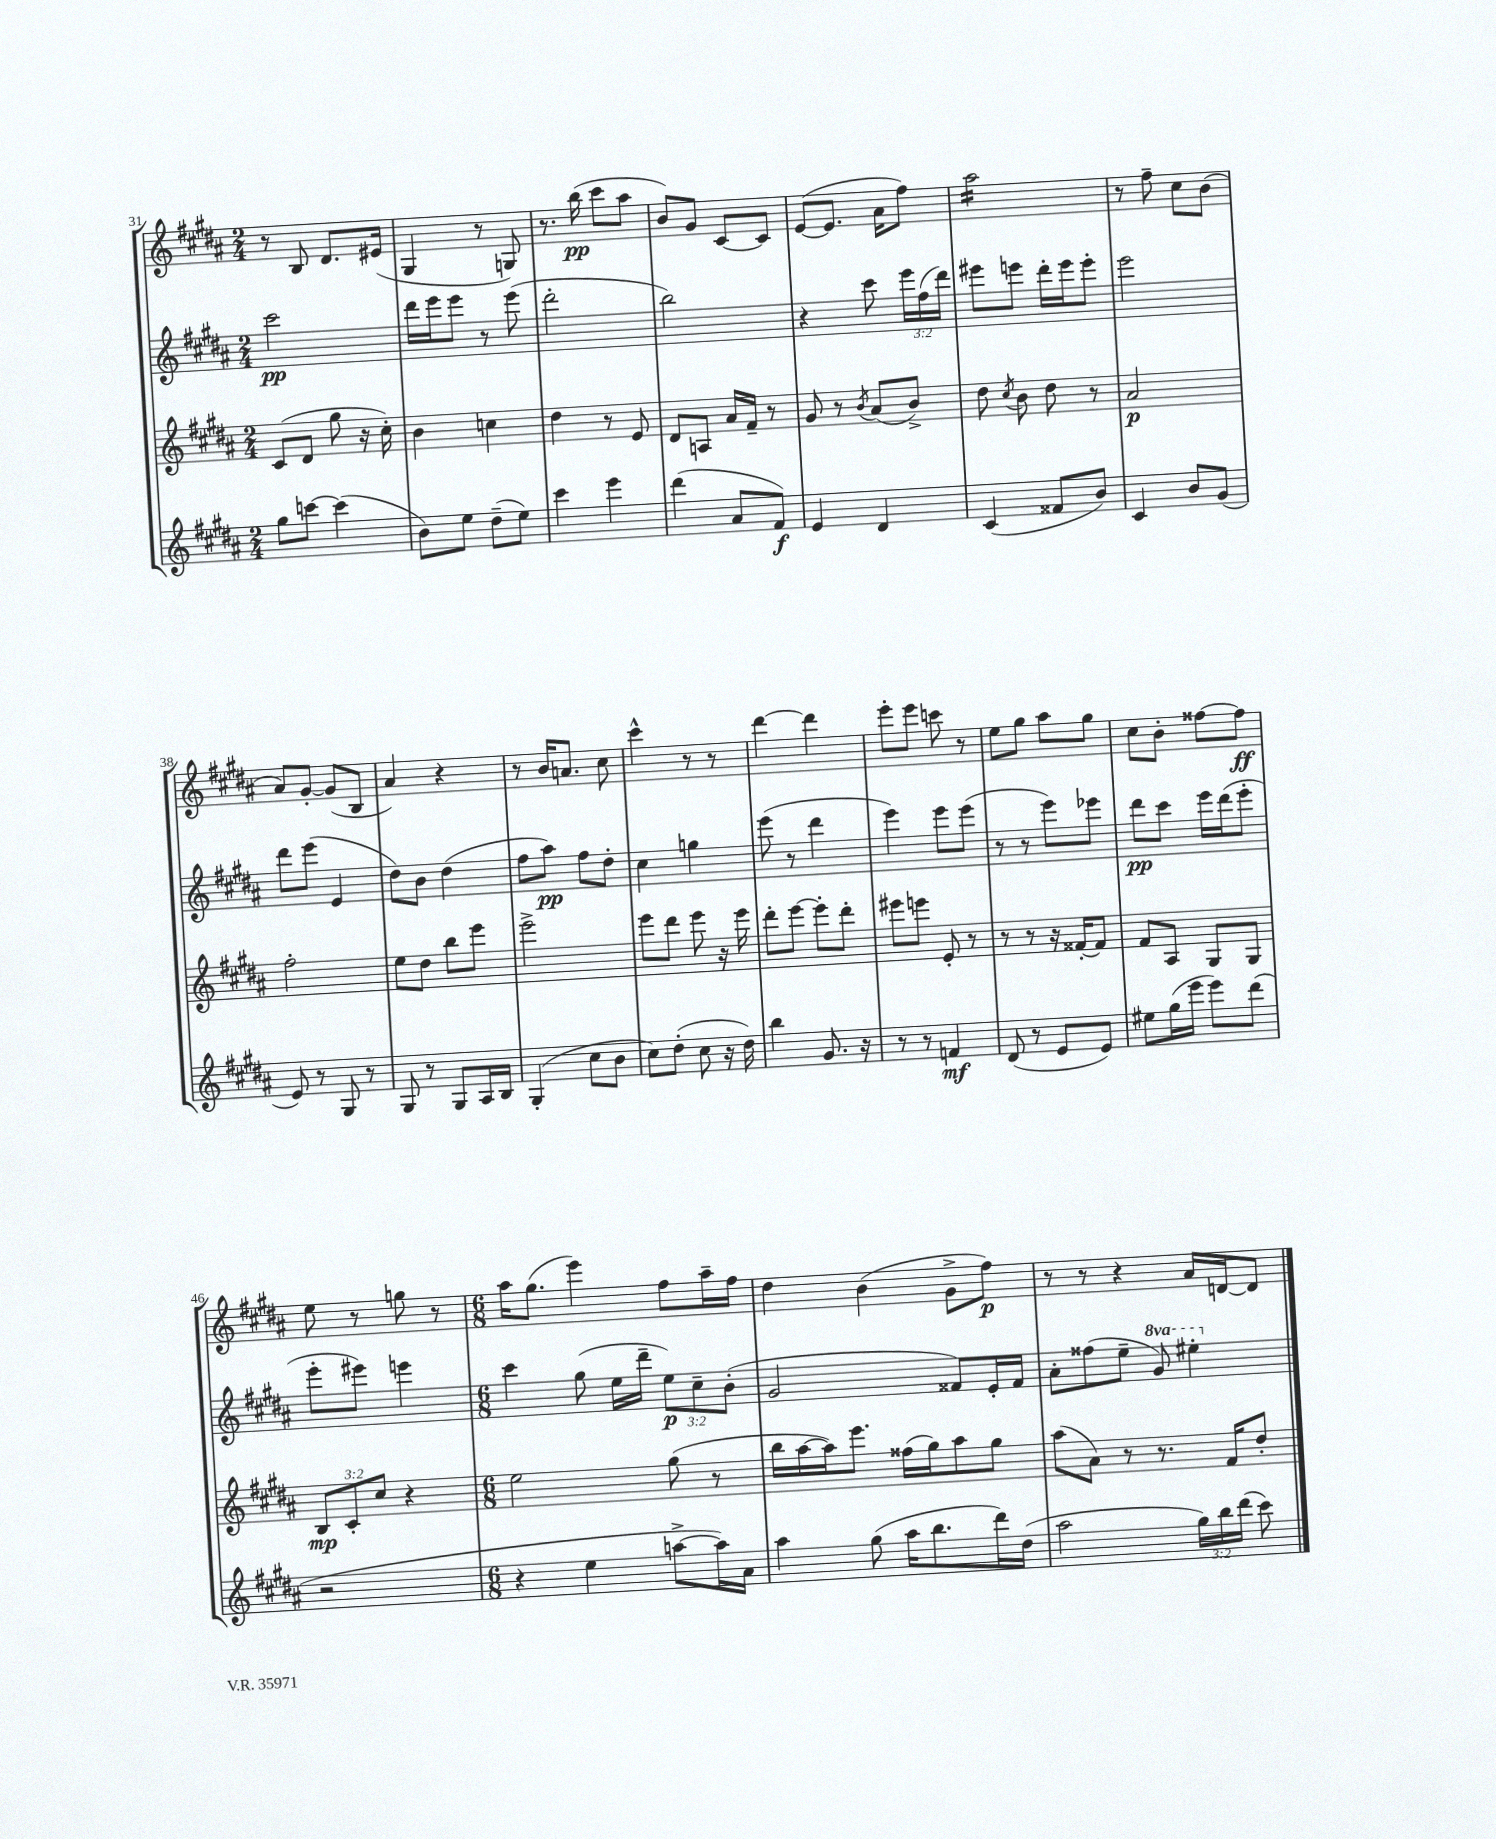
<<
\new StaffGroup <<
\new Staff = "s0" {
    \clef treble \key b \major \numericTimeSignature \time 2/4
    \autoBeamOff r8 b8 dis'8.[ eis'16]( |
    gis4 r8 g8) |
    r8. b''16\pp( cis'''8[ ais''8] |
    b'8[) gis'8] cis'8[~ cis'8] |
    e'8[~( e'8.] ais'16[ fis''8]) |
    ais''2:16 |
    r8 fis''8-- cis''8[ b'8]( |
    ais'8[) gis'8]~-. gis'8[( b8] |
    ais'4) r4 |
    r8 b'16[ a'8.] cis''8 |
    cis'''4-^ r8 r8 |
    dis'''4~ dis'''4 |
    e'''8[-. e'''8] c'''8 r8 |
    e''8[ gis''8] ais''8[ gis''8] |
    cis''8[ b'8]-. fisis''8[~ fisis''8]\ff |
    e''8 r8 g''8 r8 |
    \numericTimeSignature \time 6/8 ais''16[ gis''8.]( e'''4) fis''8[ ais''16-- fis''16] |
    dis''4 b'4( gis'8[-> fis''8]\p) |
    r8 r8 r4 ais'16[ d'16~ d'8] \bar "|." |
}
\new Staff = "s1" {
    \clef treble \key b \major \numericTimeSignature \time 2/4 \override Staff.TupletNumber.text = #tuplet-number::calc-fraction-text \set Staff.ottavationMarkups = #ottavation-simple-ordinals
    \autoBeamOff cis'''2\pp |
    dis'''16[ e'''16 e'''8] r8 e'''8( |
    dis'''2-. |
    b''2) |
    r4 cis'''8 \tuplet 3/2 { e'''16[ fis''16( dis'''16]) } |
    eis'''8[ e'''8] dis'''16[-. e'''16 e'''8]-. |
    e'''2 |
    dis'''8[ e'''8]( e'4 |
    dis''8[) b'8] dis''4( |
    fis''8[ ais''8]\pp) fis''8[ dis''8]-. |
    cis''4 g''4 |
    e'''8( r8 dis'''4 |
    e'''4) e'''8[ e'''8]( |
    r8 r8 e'''8[) ees'''8] |
    dis'''8[\pp cis'''8] e'''16[ dis'''16( e'''8]-. |
    e'''8[-. eis'''8]) e'''4 |
    \numericTimeSignature \time 6/8 cis'''4 gis''8( e''16[ dis'''16]-- \tuplet 3/2 { e''8[\p) cis''8-- b'8]-.( } |
    gis'2 fisis'8[) e'16-. fisis'16] |
    ais'8[-. fisis''8( e''8]-- \ottava #1 gis''8) eis'''4-. \ottava #0 \bar "|." |
}
\new Staff = "s2" {
    \clef treble \key b \major \numericTimeSignature \time 2/4 \override Staff.TupletNumber.text = #tuplet-number::calc-fraction-text
    \autoBeamOff cis'8[( dis'8] gis''8 r16 cis''16-.) |
    b'4 c''4 |
    dis''4 r8 e'8 |
    dis'8[ a8] ais'16[ fis'16]-- r8 |
    gis'8 r8 \acciaccatura { b'8 } ais'8[( b'8]->) |
    dis''8 \acciaccatura { cis''8 } b'8 dis''8 r8 |
    ais'2\p |
    fis''2-. |
    e''8[ dis''8] b''8[ e'''8] |
    e'''2-> |
    e'''8[ dis'''8] e'''8 r16 e'''16 |
    dis'''8[-. e'''8]~ e'''8[-. dis'''8]-. |
    eis'''8[ e'''8] e'8-. r8 |
    r8 r8 r16 fisis'16[~-. fisis'8] |
    fis'8[ ais8] gis8[ gis8] |
    \tuplet 3/2 { b8[\mp cis'8-. cis''8] } r4 |
    \numericTimeSignature \time 6/8 e''2 gis''8( r8 |
    b''16[ ais''16~ ais''16) e'''8.] fisis''16[( gis''16) ais''8 gis''8] |
    ais''8[( ais'8]) r8 r8. fis'16[ dis''8]-. \bar "|." |
}
\new Staff = "s3" {
    \clef treble \key b \major \numericTimeSignature \time 2/4 \override Staff.TupletNumber.text = #tuplet-number::calc-fraction-text
    \autoBeamOff gis''8[ c'''8]~ c'''4( |
    b'8[) e''8] dis''8[--( e''8]) |
    cis'''4 e'''4 |
    dis'''4( ais'8[ fis'8]\f) |
    e'4 dis'4 |
    cis'4( fisis'8[ b'8]) |
    cis'4 b'8[ gis'8]( |
    e'8) r8 gis8 r8 |
    gis8 r8 gis8[ ais16 b16] |
    gis4-.( cis''8[ b'8] |
    cis''8[) dis''8]-.( cis''8 r16 dis''16) |
    b''4 gis'8. r16 |
    r8 r8 f'4\mf |
    dis'8( r8 e'8[ e'8]) |
    eis''8[ gis''16( e'''16] e'''8[) dis'''8]( |
    r2 |
    \numericTimeSignature \time 6/8 r4 e''4 a''8[~-> a''16) ais'16] |
    ais''4 gis''8( ais''16[ b''8. dis'''16) dis''16]( |
    ais''2 \tuplet 3/2 { gis''16[) b''16 dis'''16]( } cis'''8) \bar "|." |
}
>>
>>
\layout { \context { \Score currentBarNumber = #31 } }
